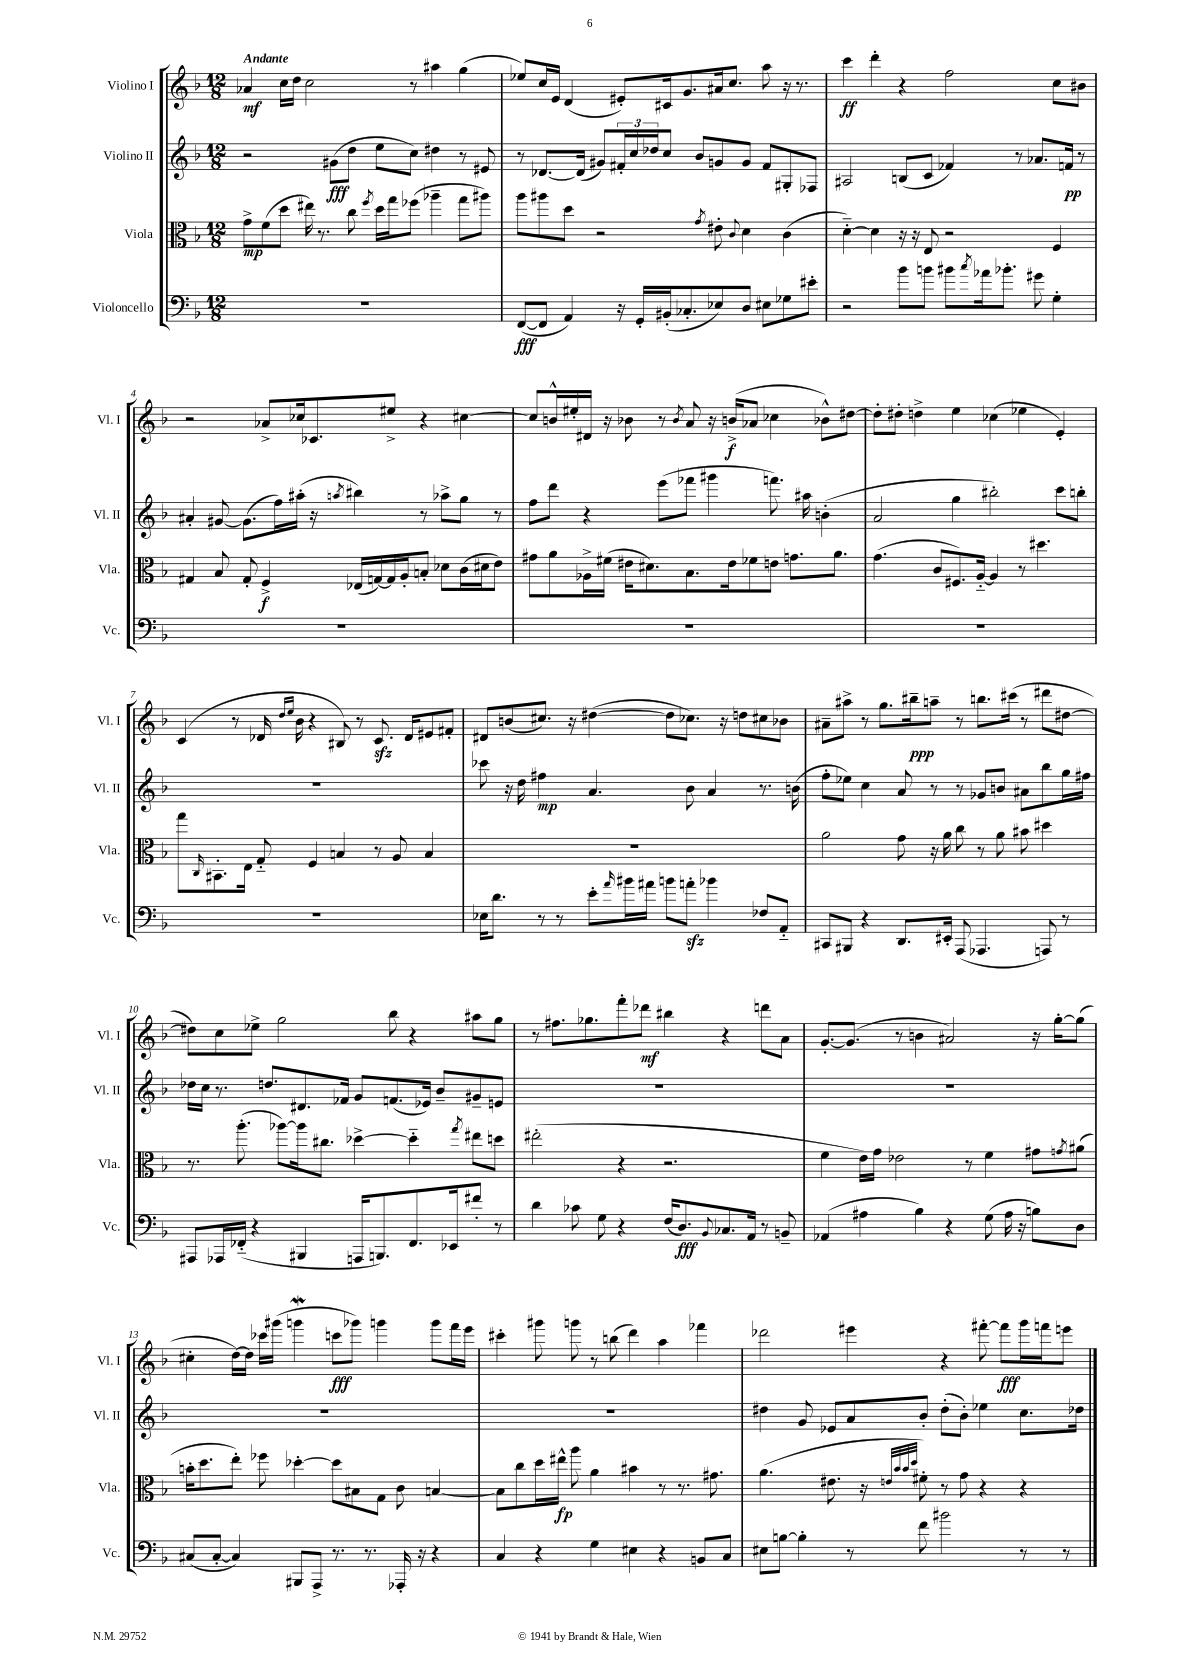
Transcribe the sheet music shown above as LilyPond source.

<<
\new StaffGroup <<
\new Staff = "s0" \with { instrumentName = "Violino I" shortInstrumentName = "Vl. I" } {
    \clef treble \key f \major \numericTimeSignature \time 12/8 \tempo "Andante"
    aes'4\mf c''16 d''16 c''2 r8 ais''4 g''4( |
    ees''8) c''16 e'16 d'4( eis'8-.) cis'16 g'8. ais'16 c''8. a''8 r16 r8. |
    c'''4\ff d'''4-. r4 f''2 c''8 bis'8 |
    r2 aes'8-> ces''16 ces'8. eis''8-> r4 cis''4~ |
    cis''8 b'16-^ eis''16-. dis'16 r16 bes'8 r8 \acciaccatura { bes'8 } a'8 r16 b'16->\f( aes'8 ces''4 bes'8-^) dis''8~ |
    dis''8-. dis''8-. d''4-> e''4 ces''4( ees''4 e'4-.) |
    c'4( r8 des'16 \grace { d''16 e''16 } bes'16 r4 bis8) r8 c'8.\sfz des'16 eis'8 fis'8-. |
    dis'8 b'8( cis''8.) r16 dis''4~( dis''8 ces''8.) r16 d''8 cis''8 bes'8 |
    ais'8-- ais''8-> r8 g''8. bis''16--\ppp a''8-- r8 b''8. cis'''16( r8 dis'''8 dis''8~ |
    dis''8) c''8 ees''8-> g''2 bes''8 r4 ais''8 g''8 |
    r8 fis''8. ges''8. f'''8-. des'''8\mf bis''4 r4 d'''8 a'8 |
    g'8.~-. g'8.( r8 b'4 ais'2) r16 g''16~-. g''8( |
    cis''4-. d''16~) d''16 ces'''16 gis'''16( g'''4\mordent c'''8\fff ges'''8) g'''4 g'''8 f'''16 e'''16 |
    cis'''4-. gis'''8 g'''8 r8 b''8( d'''4) a''4 fes'''4 |
    des'''2 eis'''4 r4 fis'''8~-. fis'''8\fff g'''16 f'''16 e'''8 \bar "|." |
}
\new Staff = "s1" \with { instrumentName = "Violino II" shortInstrumentName = "Vl. II" } {
    \clef treble \key f \major \numericTimeSignature \time 12/8
    r2 gis'8\fff( d''8 e''8 c''8) dis''4 r8 eis'8 |
    r8 des'8.~ des'16( gis'8) \tuplet 3/2 { fis'16-. c''16 des''16 } c''8 bes'8 g'8 g'8 fis'8 gis8-. fes8 |
    ais2 b8( c'8 fes'4) r8 aes'8. f'16\pp r8 |
    ais'4-. gis'8~ gis'8.( f''16) ais''16-.( r16 \acciaccatura { a''8 } bis''4) r8 aes''8-> g''8 r8 |
    f''8 d'''8 r4 e'''8( fes'''8 gis'''4 f'''8.) ais''16 b'4-.( |
    a'2 g''4 bis''2-.) c'''8 b''8-. |
    R1. |
    ces'''8 r16 d''16 fis''4\mp a'4. bes'8 a'4 r8. b'16( |
    f''8-. ees''8) c''4 a'8 r8 r8 ges'8 b'8 ais'8 bes''8 g''16 fis''16 |
    des''16 c''16 r8. d''8. dis'8. fes'16 g'8 f'8.( ees'16) bes'8-- gis'8-- e'8 |
    R1. |
    R1. |
    R1. |
    R1. |
    dis''4 g'8 ees'8 a'8 bes'8-. dis''8-.( bes'8-.) ees''4 c''8. des''16 \bar "|." |
}
\new Staff = "s2" \with { instrumentName = "Viola" shortInstrumentName = "Vla." } {
    \clef alto \key f \major \numericTimeSignature \time 12/8
    g'8->\mp f'8( d''8 eis''16) r8. c''8 \acciaccatura { f''8 } d''16 g''16 fes''8( aes''4-- g''8 ais''8) |
    a''8 ais''8 d''8 r2 \acciaccatura { g'8 } eis'8-. \appoggiatura { c'8 } d'4 c'4( |
    d'4~-_) d'4 r16 r16 e8 r2 f4 |
    gis4 bes8 gis8-. f4->\f ees16( g16~) g16 a16-. b8-. des'8 c'16( dis'16 e'8) |
    gis'8 a'8 aes16-> fis'16( eis'16 dis'8.) bes8. eis'16 fes'8 e'8 g'8. a'8. |
    g'4.( c'8 fis8.) a16~-_ a4 r8 dis''4. |
    g''8 \grace { c16 } bis,8.-. e16 g8-_ f4 b4 r8 a8 b4 |
    R1. |
    a'2 g'8 r16 a'16 c''8 r8 a'8 bis'8 dis''4 |
    r8. a''8.-.( aes''8~) aes''16 cis''8. des''4~-> des''4-_ \acciaccatura { g''8 } eis''8 d''8 |
    eis''2-.( r4 r2. |
    f'4 e'16) g'16 ees'2 r8 f'4 gis'8 \acciaccatura { g'8 } ais'8( |
    b'16-. d''8. e''8-.) fes''8 des''4~-. des''8 bis8 g8 c'8 b4~ |
    b8 c''8 d''16 eis''16-^\fp a''8 a'4 bis'4 r8 r8. gis'8. |
    a'4.( eis'8. r16 \grace { e'32 bes'32 bes'32 d''32 } fis'8-.) r8 g'8 r4 r4 \bar "|." |
}
\new Staff = "s3" \with { instrumentName = "Violoncello" shortInstrumentName = "Vc." } {
    \clef bass \key f \major \numericTimeSignature \time 12/8
    R1. |
    f,8~\fff( f,8 a,4) r16 g,16-. bis,16-.( ces8.-. ees8) d8 eis8 ges8 eis'8-. |
    r2 bes'8 b'8 bis'8 \acciaccatura { c''8 } aes'16 bes'8.-. gis'8 g4-. |
    R1. |
    R1. |
    R1. |
    R1. |
    ees16 d'8. r8 r8 e'8-. \grace { a'16 } bis'16 ais'16 b'8 a'8-.\sfz bes'4 fes8 a,8-_ |
    cis,8 bis,,8 r4 d,8. eis,16-. a,,8( aes,,4. a,,8) r8 |
    ais,,8 aes,,16 fes,16-_( r4 bis,,4 a,,16 b,,8.) fes,8. ees,16 fis'8-. r8 |
    d'4 ces'8 g8 r4 f16( d8.\fff) \appoggiatura { bes,8 } ces8. a,16 r8 b,8-- |
    aes,4( ais4 bes4) r4 g8( ais16 r16 b8) d8 |
    cis8( cis8~-. cis4) bis,,8 a,,8-> r8. r8. aes,,16-. r16 r4 |
    c4 r4 g4 eis4 r4 b,8 c8 |
    eis8 b8~ b4-. r8 f'8 bis'2 r8 r8 \bar "|." |
}
>>
>>
